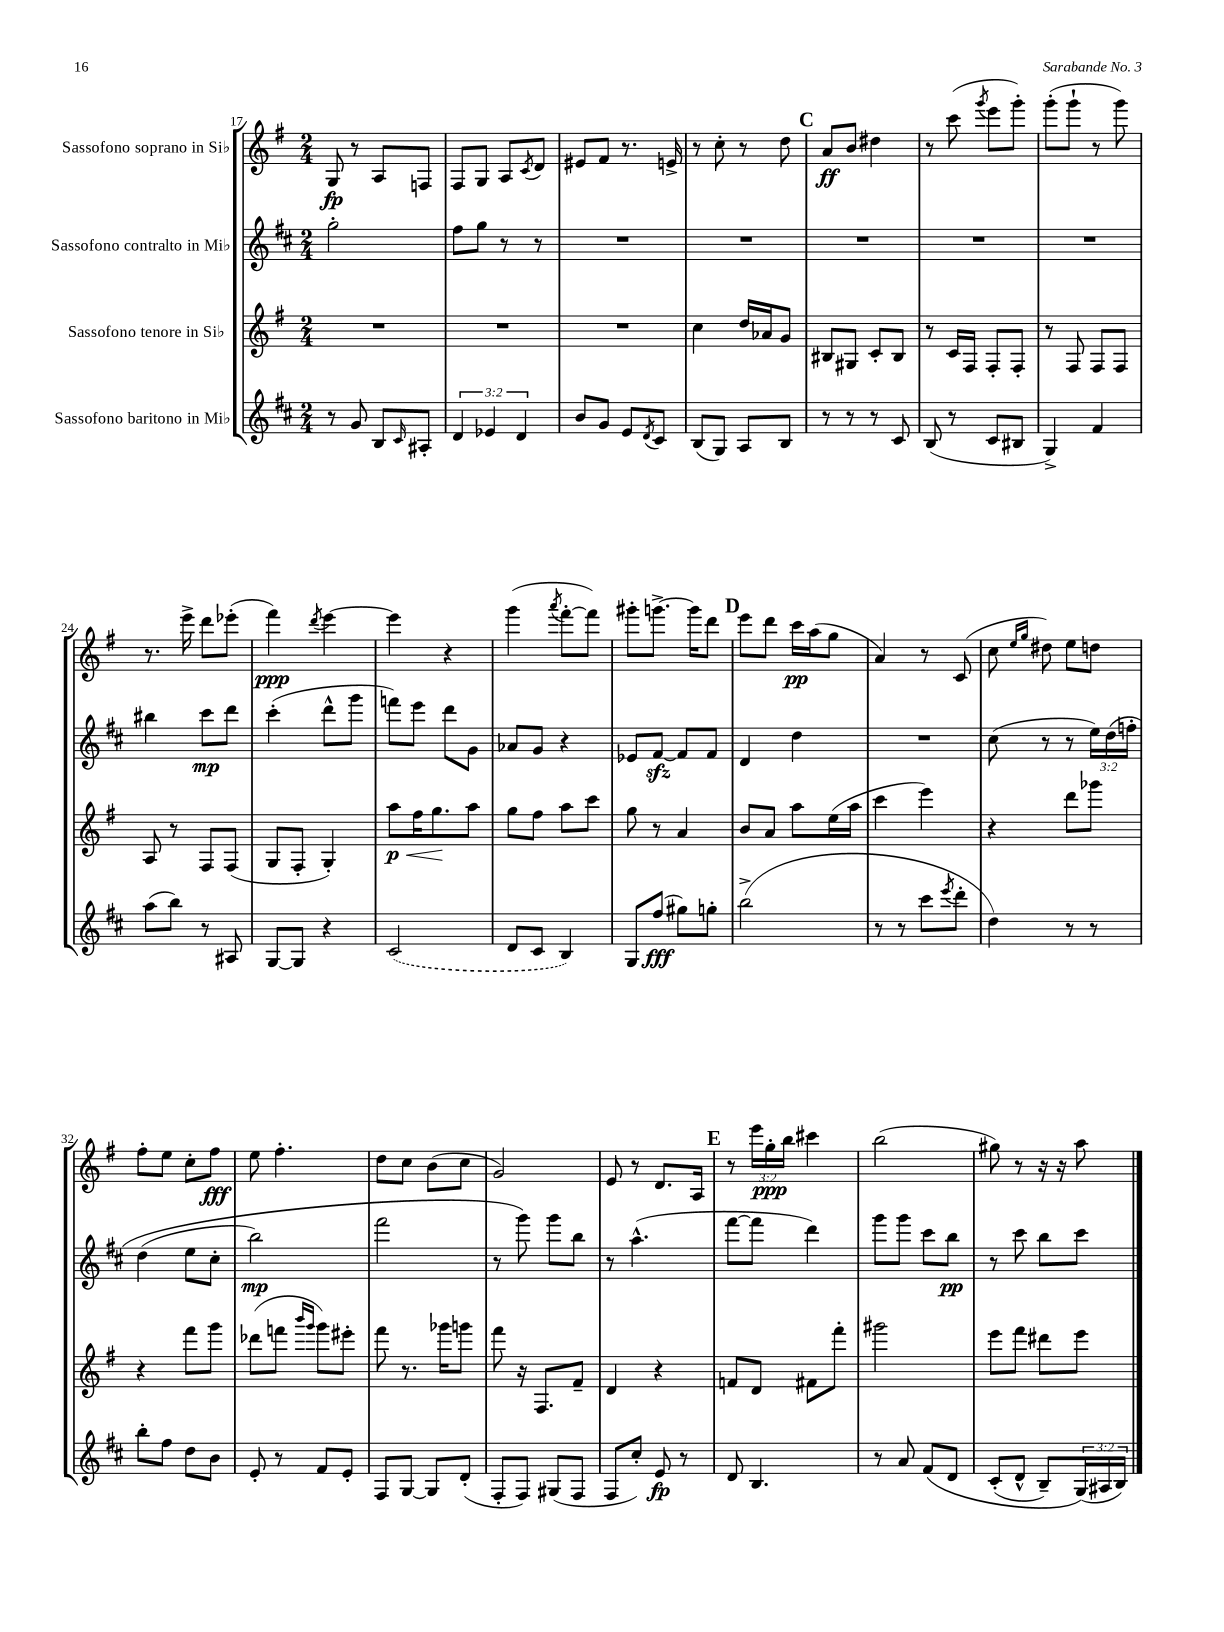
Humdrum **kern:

**kern	**dynam	**kern	**dynam	**kern	**dynam	**kern	**dynam
*part4	*part4	*part3	*part3	*part2	*part2	*part1	*part1
*staff4	*staff4	*staff3	*staff3	*staff2	*staff2	*staff1	*staff1
*I"Sassofono baritono in Mi♭	*	*I"Sassofono tenore in Si♭	*	*I"Sassofono contralto in Mi♭	*	*I"Sassofono soprano in Si♭	*
*clefG2	*	*clefG2	*	*clefG2	*	*clefG2	*
*k[f#c#]	*	*k[f#]	*	*k[f#c#]	*	*k[f#]	*
*M2/4	*	*M2/4	*	*M2/4	*	*M2/4	*
=17	=17	=17	=17	=17	=17	=17	=17
8r	.	2r	.	2gg'\	.	8G/	fp
8g/	.	.	.	.	.	8r	.
8B/L	.	.	.	.	.	8A/L	.
16qqc#/	.	.	.	.	.	.	.
8A#X'/J	.	.	.	.	.	8Fn/J	.
=18	=18	=18	=18	=18	=18	=18	=18
6d/	.	2r	.	8ff#\L	.	8F#/L	.
.	.	.	.	8gg\J	.	8G/J	.
6e-X/	.	.	.	.	.	.	.
.	.	.	.	8r	.	8A/L	.
6d/	.	.	.	.	.	.	.
.	.	.	.	.	.	8qc/	.
.	.	.	.	8r	.	8d/J	.
=19	=19	=19	=19	=19	=19	=19	=19
8b/L	.	2r	.	2r	.	8e#X/L	.
8g/J	.	.	.	.	.	8f#/J	.
8e/L	.	.	.	.	.	8.r	.
8qd/	.	.	.	.	.	.	.
8c#/J	.	.	.	.	.	.	.
.	.	.	.	.	.	16en^/	.
=20	=20	=20	=20	=20	=20	=20	=20
(8B/L	.	4cc\	.	2r	.	8r	.
8G/J)	.	.	.	.	.	8cc'\	.
8A/L	.	16dd/LL	.	.	.	8r	.
.	.	16a-X/J	.	.	.	.	.
8B/J	.	8g/J	.	.	.	8dd\	.
!!LO:REH:place=s1:t=C
=21	=21	=21	=21	=21	=21	=21	=21
8r	.	8B#X/L	.	2r	.	8a/L	ff
8r	.	8G#X/J	.	.	.	8b/J	.
8r	.	8c'/L	.	.	.	4dd#X\	.
8c#/	.	8B#/J	.	.	.	.	.
=22	=22	=22	=22	=22	=22	=22	=22
(8B/	.	8r	.	2r	.	8r	.
8r	.	16c/LL	.	.	.	(8ccc\	.
.	.	16F#/JJ	.	.	.	.	.
.	.	.	.	.	.	8qggg/	.
8c#/L	.	8F#'/L	.	.	.	8eee\L	.
8B#X/J	.	8F#'/J	.	.	.	8ggg'\J)	.
=23	=23	=23	=23	=23	=23	=23	=23
4G^/)	.	8r	.	2r	.	(8ggg'\L	.
.	.	8F#/	.	.	.	8ggg`\J	.
4f#/	.	8F#/L	.	.	.	8r	.
.	.	8F#/J	.	.	.	8ggg\)	.
!!LO:LB:g=z
=24	=24	=24	=24	=24	=24	=24	=24
(8aa\L	.	8A/	.	4bb#X\	.	8.r	.
8bb\J)	.	8r	.	.	.	.	.
.	.	.	.	.	.	16eee^\	.
8r	.	8F#/L	.	8ccc#\L	mp	8ddd\L	.
8A#X/	.	(8F#/J	.	8ddd\J	.	(8eee-X'\J	.
=25	=25	=25	=25	=25	=25	=25	=25
[8G/L	.	8G/L	.	(4ccc#'\	.	4fff#\)	ppp
8G/J]	.	8F#'/J	.	.	.	.	.
.	.	.	.	.	.	8qddd/	.
4r	.	4G'/)	.	8ddd^^\L	.	[4eee\	.
.	.	.	.	8ggg\J	.	.	.
=26	=26	=26	=26	=26	=26	=26	=26
!	!	!	!LO:HP:b	!	!	!	!
(2c#/	.	8aa\L	< p	8fffn\L)	.	4eee\]	.
.	.	16ff#\K	.	8eee\J	.	.	.
.	.	8.gg\	.	.	.	.	.
.	.	.	.	8ddd\L	.	4r	.
.	.	8aa\J	[	8g\J	.	.	.
=27	=27	=27	=27	=27	=27	=27	=27
8d/L	.	8gg\L	.	8a-X/L	.	(4ggg\	.
8c#/J	.	8ff#\J	.	8g/J	.	.	.
.	.	.	.	.	.	8qaaa/	.
4B/)	.	8aa\L	.	4r	.	[8fff#'\L	.
.	.	8ccc\J	.	.	.	8fff#\J])	.
=28	=28	=28	=28	=28	=28	=28	=28
8G/L	.	8gg\	.	8e-X/L	.	8ggg#X'\L	.
(8ff#/J	fff	8r	.	[8f#zz/J	.	[8.gggn^\J	.
8gg#X\L)	.	4a/	.	8f#/L]	.	.	.
.	.	.	.	.	.	16ggg\KL]	.
8ggn'\J	.	.	.	8f#/J	.	8ddd\J	.
!!LO:REH:place=s1:t=D
=29	=29	=29	=29	=29	=29	=29	=29
(2bb^\	.	8b/L	.	4d/	.	8eee\L	.
.	.	8a/J	.	.	.	8ddd\J	.
.	.	8aa\L	.	4dd\	.	16ccc\LL	pp
.	.	.	.	.	.	(16aa\J	.
.	.	(16ee\L	.	.	.	8gg\J	.
.	.	16aa\JJ	.	.	.	.	.
=30	=30	=30	=30	=30	=30	=30	=30
8r	.	4ccc\	.	2r	.	4a/)	.
8r	.	.	.	.	.	.	.
8ccc#\L	.	4eee\)	.	.	.	8r	.
8qeee/	.	.	.	.	.	.	.
8ddd'\J	.	.	.	.	.	(8c/	.
=31	=31	=31	=31	=31	=31	=31	=31
4dd\)	.	4r	.	(8cc#\	.	8cc\	.
.	.	.	.	.	.	16qqee/LL	.
.	.	.	.	.	.	16qqgg/JJ	.
.	.	.	.	8r	.	8dd#X\)	.
8r	.	8ddd\L	.	8r	.	8ee\L	.
8r	.	8ggg-X\J	.	24ee\LL)	.	8ddn\J	.
.	.	.	.	(24dd\	.	.	.
.	.	.	.	24ffn'\JJ	.	.	.
!!LO:LB:g=z
=32	=32	=32	=32	=32	=32	=32	=32
8bb'\L	.	4r	.	(4dd\	.	8ff#'\L	.
8ff#\J	.	.	.	.	.	8ee\J	.
8dd\L	.	8fff#\L	.	8ee\L	.	8cc'\L	.
8b\J	.	8ggg\J	.	8cc#'\J	.	8ff#\J	fff
=33	=33	=33	=33	=33	=33	=33	=33
8e'/	.	(8ddd-X\L	.	2bb\)	mp	8ee\	.
8r	.	8fffn\J	.	.	.	4.ff#'\	.
.	.	16qqbbb/LL	.	.	.	.	.
.	.	16qqggg/JJ	.	.	.	.	.
8f#/L	.	8ggg\L)	.	.	.	.	.
8e'/J	.	8eee#X'\J	.	.	.	.	.
=34	=34	=34	=34	=34	=34	=34	=34
8F#/L	.	8fff#\	.	2fff#\	.	8dd\L	.
[8G/J	.	8.r	.	.	.	8cc\J	.
8G/L]	.	.	.	.	.	(8b\L	.
.	.	16ggg-X\KL	.	.	.	.	.
(8d'/J	.	8gggn\J	.	.	.	8cc\J	.
=35	=35	=35	=35	=35	=35	=35	=35
8F#'/L	.	8fff#\	.	8r	.	2g/)	.
8F#/J)	.	16r	.	8ggg\)	.	.	.
.	.	8.F#/L	.	.	.	.	.
(8G#X/L	.	.	.	8ggg\L	.	.	.
8F#/J	.	8f#~/J	.	8bb\J	.	.	.
=36	=36	=36	=36	=36	=36	=36	=36
8F#/L	.	4d/	.	8r	.	8e/	.
8cc#'/J)	.	.	.	(4.aa^^\	.	8r	.
8e/	fp	4r	.	.	.	8.d/L	.
8r	.	.	.	.	.	.	.
.	.	.	.	.	.	16A/Jk	.
!!LO:REH:place=s1:t=E
=37	=37	=37	=37	=37	=37	=37	=37
8d/	.	8fn/L	.	[8fff#\L	.	8r	.
4.B/	.	8d/J	.	8fff#\J]	.	24eee\LL	.
.	.	.	.	.	.	24gg'\	ppp
.	.	.	.	.	.	24bb\JJ	.
.	.	8f#X\L	.	4ddd\)	.	4ccc#X\	.
.	.	8fff#'\J	.	.	.	.	.
=38	=38	=38	=38	=38	=38	=38	=38
8r	.	2ggg#X\	.	8ggg\L	.	(2bb\	.
8a/	.	.	.	8ggg\J	.	.	.
(8f#/L	.	.	.	8ccc#\L	.	.	.
8d/J	.	.	.	8bb\J	pp	.	.
=39	=39	=39	=39	=39	=39	=39	=39
(8c#'/L	.	8eee\L	.	8r	.	8gg#X\)	.
8d^^/J	.	8fff#\J	.	8ccc#\	.	8r	.
8B~/L)	.	8ddd#X\L	.	8bb\L	.	16r	.
.	.	.	.	.	.	16r	.
(24G/L)	.	8eee\J	.	8ccc#\J	.	8aa\	.
24A#X/	.	.	.	.	.	.	.
24B/JJ)	.	.	.	.	.	.	.
==	==	==	==	==	==	==	==
*-	*-	*-	*-	*-	*-	*-	*-
